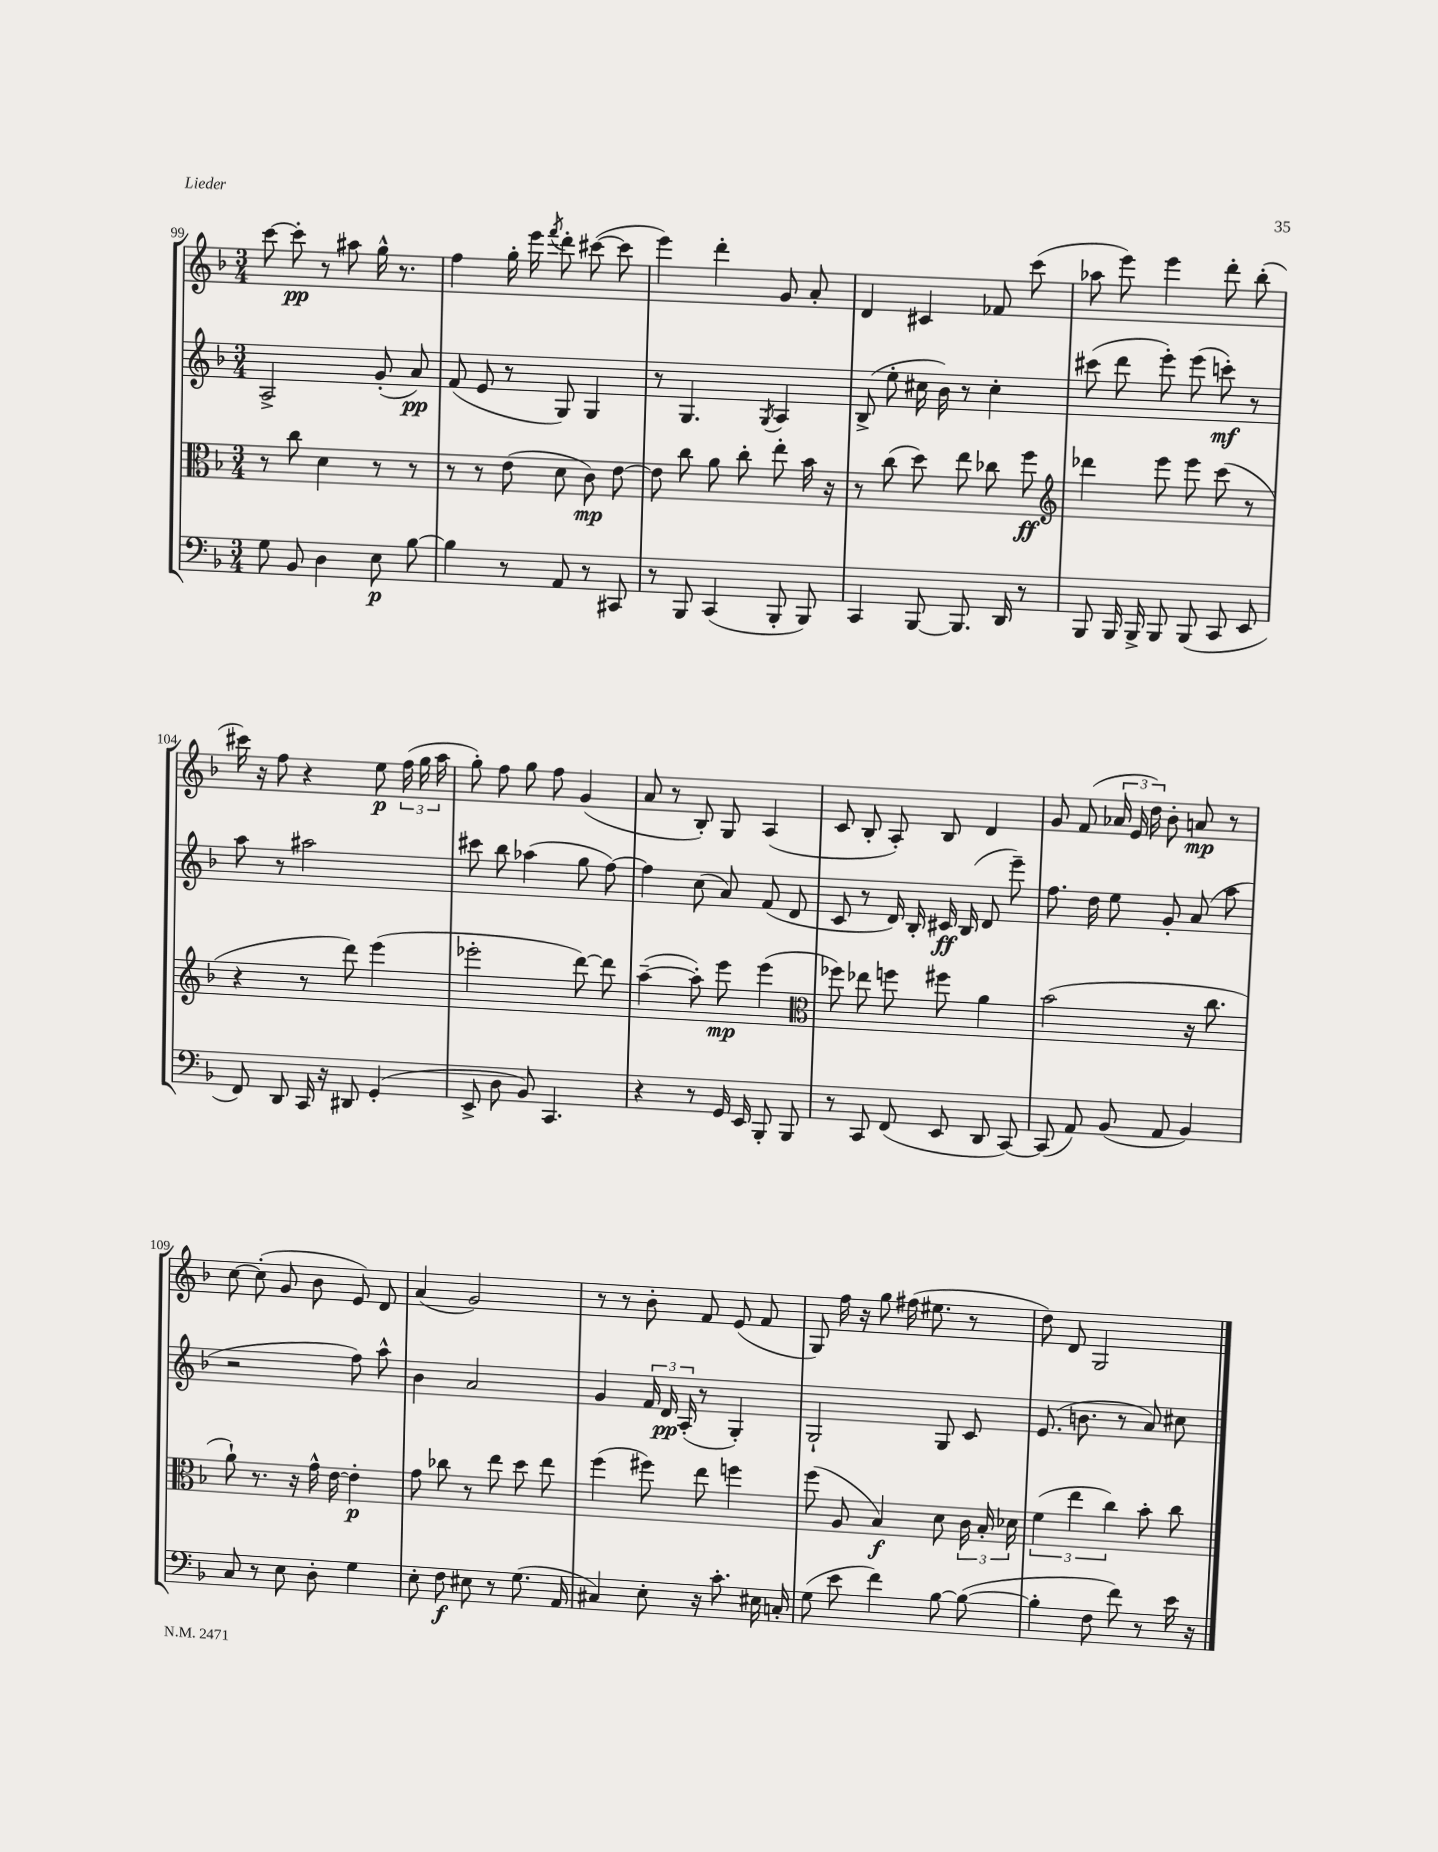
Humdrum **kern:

**kern	**dynam	**kern	**dynam	**kern	**dynam	**kern	**dynam
*part4	*part4	*part3	*part3	*part2	*part2	*part1	*part1
*staff4	*staff4	*staff3	*staff3	*staff2	*staff2	*staff1	*staff1
*clefF4	*	*clefC3	*	*clefG2	*	*clefG2	*
*k[b-]	*	*k[b-]	*	*k[b-]	*	*k[b-]	*
*M3/4	*	*M3/4	*	*M3/4	*	*M3/4	*
=99	=99	=99	=99	=99	=99	=99	=99
8G\	.	8r	.	2A^/	.	[8ccc\	.
8BB-/	.	8cc\	.	.	.	8ccc'\]	pp
4D\	.	4d\	.	.	.	8r	.
.	.	.	.	.	.	8aa#X\	.
8E\	p	8r	.	(8g'/	.	16gg^^\	.
.	.	.	.	.	.	8.r	.
[8B-\	.	8r	.	8a/)	pp	.	.
=100	=100	=100	=100	=100	=100	=100	=100
4B-\]	.	8r	.	(8f/	.	4ff\	.
.	.	8r	.	8e/	.	.	.
8r	.	(8e\	.	8r	.	16gg'\	.
.	.	.	.	.	.	16eee\	.
.	.	.	.	.	.	8qfff/	.
8AA/	.	8d\	.	8G/)	.	8ddd'\	.
8r	.	8c\)	mp	4G/	.	([8ccc#X\	.
8CC#X/	.	[8e\	.	.	.	8ccc#\]	.
=101	=101	=101	=101	=101	=101	=101	=101
8r	.	8e\]	.	8r	.	4eee\)	.
8BBB-/	.	8cc\	.	4.G/	.	.	.
(4CC/	.	8a\	.	.	.	4ddd'\	.
.	.	8cc'\	.	.	.	.	.
.	.	.	.	8qG/	.	.	.
8BBB-'/	.	8ee'\	.	4A/	.	8g/	.
8BBB-/)	.	16b-\	.	.	.	8a'/	.
.	.	16r	.	.	.	.	.
=102	=102	=102	=102	=102	=102	=102	=102
4CC/	.	8r	.	(8B-^/	.	4d/	.
.	.	(8cc\	.	8ee'\	.	.	.
[8BBB-/	.	8dd\)	.	16cc#X\	.	4c#X/	.
.	.	.	.	16b-\)	.	.	.
8.BBB-/]	.	8ee\	.	8r	.	.	.
.	.	8cc-X\	.	4cc#'\	.	8f-X/	.
16DD/	.	.	.	.	.	.	.
8r	.	8ff\	ff	.	.	(8ccc\	.
=103	=103	=103	=103	=103	=103	=103	=103
*	*	*clefG2	*	*	*	*	*
8BBB-/	.	4ddd-X\	.	(8ccc#X\	.	8aa-X\	.
16BBB-/	.	.	.	8ddd\	.	8eee\)	.
16BBB-^/	.	.	.	.	.	.	.
8BBB-/	.	8eee\	.	8eee'\)	.	4eee\	.
(8BBB-/	.	8eee\	.	(8eee\	.	.	.
8CC/	.	(8ccc\	.	8cccn'\)	mf	8ddd'\	.
8EE/	.	8r	.	8r	.	(8bb-'\	.
!!LO:LB:g=z
=104	=104	=104	=104	=104	=104	=104	=104
8FF/)	.	4r	.	8aa\	.	16ccc#X\)	.
.	.	.	.	.	.	16r	.
8DD/	.	.	.	8r	.	8ff\	.
16CC/	.	8r	.	2aa#X\	.	4r	.
16r	.	.	.	.	.	.	.
8DD#X/	.	8ddd\)	.	.	.	.	.
(4GG'/	.	(4eee\	.	.	.	8ee\	p
.	.	.	.	.	.	(24ff\	.
.	.	.	.	.	.	24gg\	.
.	.	.	.	.	.	24aa\	.
=105	=105	=105	=105	=105	=105	=105	=105
8EE^/	.	2eee-X'\	.	8ccc#X\	.	8gg'\)	.
8D\	.	.	.	8bb-\	.	8ff\	.
8BB-/)	.	.	.	(4aa-X\	.	8gg\	.
4.CC/	.	.	.	.	.	8ff\	.
.	.	[8ddd\)	.	8gg\	.	(4g/	.
.	.	8ddd\]	.	[8ff\)	.	.	.
=106	=106	=106	=106	=106	=106	=106	=106
4r	.	([4aa~\	.	4ff\]	.	8a/	.
.	.	.	.	.	.	8r	.
8r	.	8aa'\])	.	(8cc\	.	8B-'/)	.
16GG/	.	8eee\	mp	8a/)	.	8G/	.
16EE/	.	.	.	.	.	.	.
8BBB-'/	.	(4eee\	.	(8f/	.	(4A/	.
8BBB-/	.	.	.	8d/	.	.	.
=107	=107	=107	=107	=107	=107	=107	=107
*	*	*clefC3	*	*	*	*	*
8r	.	8ff-X\)	.	8c/	.	8c/	.
8CC/	.	8ee-X\	.	8r	.	8B-'/	.
(8FF/	.	8ffn\	.	16d/)	.	8A'/)	.
.	.	.	.	16B-'/	.	.	.
8EE/	.	8ff#X\	.	16c#X/	ff	8B-/	.
.	.	.	.	(16B-/	.	.	.
8DD/	.	4a\	.	8d/	.	4d/	.
[8CC/)	.	.	.	8eee~\)	.	.	.
=108	=108	=108	=108	=108	=108	=108	=108
(8CC/]	.	(2b-\	.	8.ff\	.	8g/	.
8AA/)	.	.	.	.	.	(8f/	.
.	.	.	.	16dd\	.	.	.
(8BB-/	.	.	.	8ee\	.	24a-X/	.
.	.	.	.	.	.	24e/	.
.	.	.	.	.	.	24dd\)	.
8AA/	.	.	.	8g'/	.	8b-'\	.
4BB-/)	.	16r	.	(8a/	.	8an/	mp
.	.	8.cc\	.	.	.	.	.
.	.	.	.	8aa\	.	8r	.
!!LO:LB:g=z
=109	=109	=109	=109	=109	=109	=109	=109
8C/	.	8a`\)	.	2r	.	[8cc\	.
8r	.	8.r	.	.	.	(8cc'\]	.
8E\	.	.	.	.	.	8g/	.
.	.	16r	.	.	.	.	.
8D'\	.	16g^^\	.	.	.	8b-\	.
.	.	[16e\	.	.	.	.	.
4G\	.	4e'\]	p	8ff\)	.	8e/)	.
.	.	.	.	8aa^^\	.	8d/	.
=110	=110	=110	=110	=110	=110	=110	=110
8E'\	.	8g\	.	4b-\	.	(4a/	.
8F\	f	8cc-X\	.	.	.	.	.
8E#X\	.	8r	.	2a/	.	2g/)	.
8r	.	8ee\	.	.	.	.	.
(8.G\	.	8dd\	.	.	.	.	.
.	.	8ee\	.	.	.	.	.
16AA/	.	.	.	.	.	.	.
=111	=111	=111	=111	=111	=111	=111	=111
4C#X/)	.	(4ff\	.	4g/	.	8r	.
.	.	.	.	.	.	8r	.
8E'\	.	8ff#X\)	.	24f/	.	8b-'\	.
.	.	.	.	24d/	pp	.	.
.	.	.	.	(24A'/	.	.	.
16r	.	8ee\	.	8r	.	8f/	.
8.c'\	.	.	.	.	.	.	.
.	.	4ffn\	.	4G'/)	.	(8e/	.
16E#X\	.	.	.	.	.	8f/	.
16Cn'/	.	.	.	.	.	.	.
=112	=112	=112	=112	=112	=112	=112	=112
(8G\	.	(8ff\	.	2G`/	.	8G/)	.
8e\	.	8A/	.	.	.	16ff\	.
.	.	.	.	.	.	16r	.
4f\)	.	4B-/)	f	.	.	8gg\	.
.	.	.	.	.	.	(16ff#X\	.
.	.	.	.	.	.	8.ee#X\	.
[8B-\	.	8d\	.	8G/	.	.	.
(8B-\_	.	24c\	.	8c/	.	8r	.
.	.	24B-'/	.	.	.	.	.
.	.	24d-X\	.	.	.	.	.
=113	=113	=113	=113	=113	=113	=113	=113
4B-'\]	.	(6f\	.	(8.e/	.	8dd\)	.
.	.	.	.	.	.	8d/	.
.	.	6ee\	.	.	.	.	.
.	.	.	.	8.bn\	.	.	.
8F\	.	.	.	.	.	2G/	.
.	.	6cc\)	.	.	.	.	.
8f\)	.	.	.	8r	.	.	.
8r	.	8b-'\	.	8a/)	.	.	.
16e\	.	8cc\	.	8cc#X\	.	.	.
16r	.	.	.	.	.	.	.
==	==	==	==	==	==	==	==
*-	*-	*-	*-	*-	*-	*-	*-
